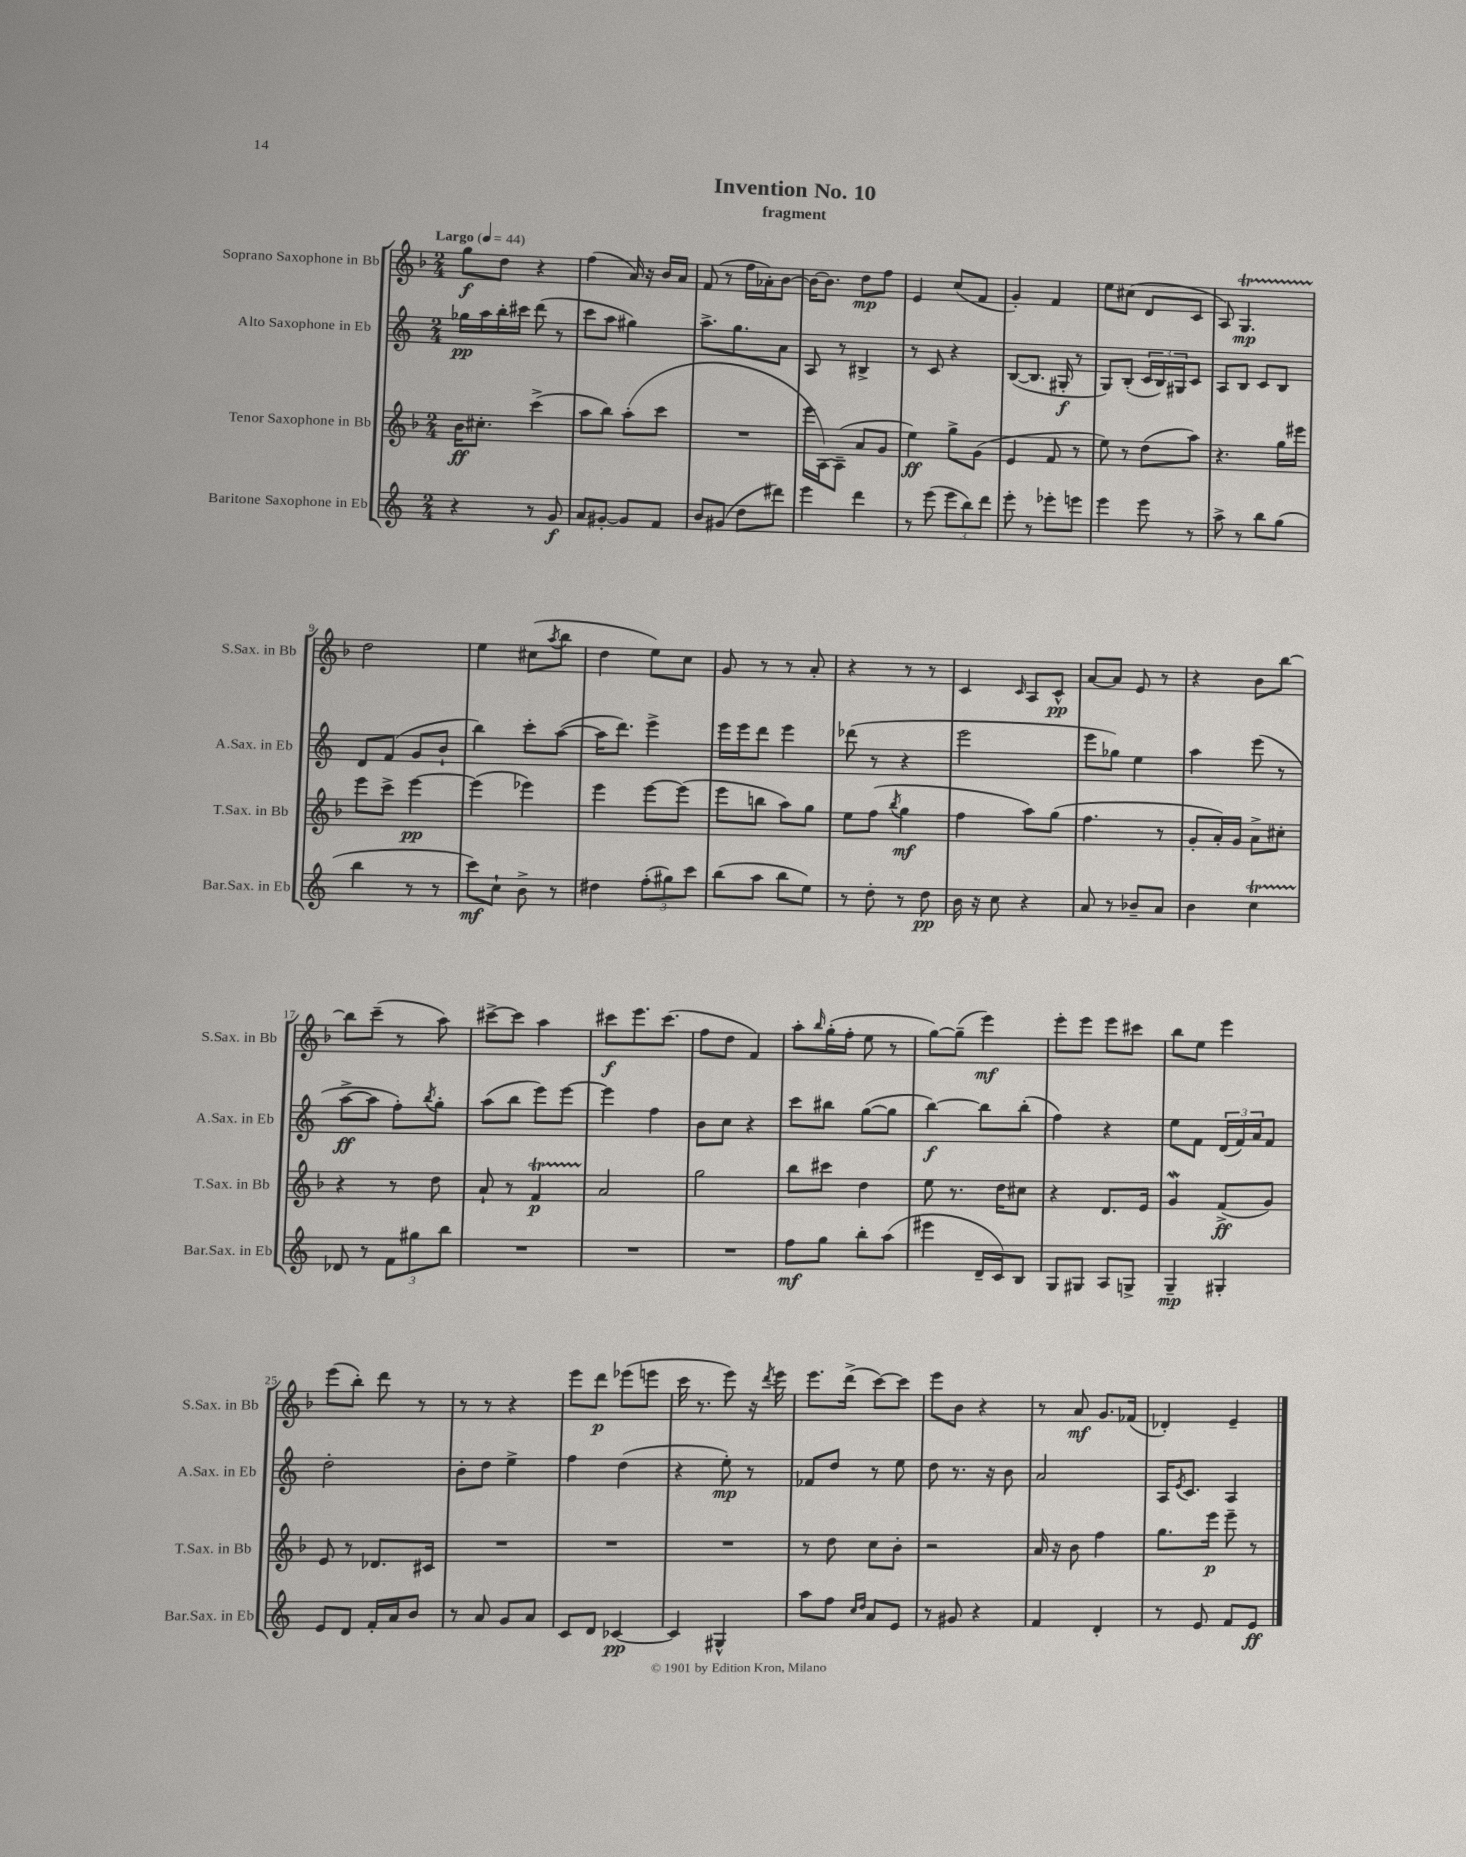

**kern	**dynam	**kern	**dynam	**kern	**dynam	**kern	**dynam
*part4	*part4	*part3	*part3	*part2	*part2	*part1	*part1
*staff4	*staff4	*staff3	*staff3	*staff2	*staff2	*staff1	*staff1
*I"Baritone Saxophone in Eb	*	*I"Tenor Saxophone in Bb	*	*I"Alto Saxophone in Eb	*	*I"Soprano Saxophone in Bb	*
*I'Bar.Sax. in Eb	*	*I'T.Sax. in Bb	*	*I'A.Sax. in Eb	*	*I'S.Sax. in Bb	*
*clefG2	*	*clefG2	*	*clefG2	*	*clefG2	*
*k[]	*	*k[b-]	*	*k[]	*	*k[b-]	*
*M2/4	*	*M2/4	*	*M2/4	*	*M2/4	*
*MM44	*	*MM44	*	*MM44	*	*MM44	*
=1	=1	=1	=1	=1	=1	=1	=1
!	!	!	!	!	!	!LO:TX:a:B:t=Largo	!
4r	.	16b-\KL	ff	16gg-X\LL	pp	8gg\L	f
.	.	8.cc#X'\J	.	16aa\	.	.	.
.	.	.	.	16bb'\	.	8dd\J	.
.	.	.	.	16ccc#X\JJ	.	.	.
8r	.	(4ccc^\	.	(8ddd\	.	4r	.
8g/	f	.	.	8r	.	.	.
=2	=2	=2	=2	=2	=2	=2	=2
8a/L	.	8aa\L	.	8ccc\L	.	(4ff\	.
[8g#X'/J	.	8bb-\J)	.	8aa\J	.	.	.
8g#/L]	.	(8aa'\L	.	4gg#X\)	.	16a/)	.
.	.	.	.	.	.	16r	.
8f/J	.	8ccc\J	.	.	.	16b-/LL	.
.	.	.	.	.	.	16a/JJ	.
=3	=3	=3	=3	=3	=3	=3	=3
8b/L	.	2r	.	8.aa^\L	.	(8f/	.
(8g#X/J	.	.	.	.	.	8r	.
.	.	.	.	8.gg\	.	.	.
8dd\L	.	.	.	.	.	16ff\LL	.
.	.	.	.	.	.	16a-X'\J)	.
8ddd#X\J)	.	.	.	8a\J	.	[8b-\J	.
=4	=4	=4	=4	=4	=4	=4	=4
4eee\	.	16eee\LL	.	8A/	.	16b-\KL_	.
.	.	[16A\J)	.	.	.	8.b-\J]	.
.	.	(8A~\J]	.	8r	.	.	.
4ddd\	.	8a/L	.	4B#X^/	.	8dd\L	mp
.	.	8g/J	.	.	.	8ff\J	.
=5	=5	=5	=5	=5	=5	=5	=5
8r	.	4ee\)	ff	8r	.	4e/	.
(8eee\	.	.	.	8c/	.	.	.
12eee\L	.	8gg^\L	.	4r	.	(8cc/L	.
12bb\)	.	.	.	.	.	.	.
.	.	(8g\J	.	.	.	8f/J	.
12ddd\J	.	.	.	.	.	.	.
=6	=6	=6	=6	=6	=6	=6	=6
8eee'\	.	4e/	.	([8B/L	.	4g'/)	.
8r	.	.	.	8.B/J]	.	.	.
8eee-X'\L	.	8f/	.	.	.	4f/	.
.	.	.	.	16G#X'/	f	.	.
8eeen\J	.	8r	.	8r	.	.	.
=7	=7	=7	=7	=7	=7	=7	=7
4eee\	.	8ee\)	.	8G/L)	.	8ee\L	.
.	.	8r	.	(8B'/J	.	(8cc#X\J	.
8eee\	.	(8dd\L	.	24c/LL	.	8d/L	.
.	.	.	.	24B/)	.	.	.
.	.	.	.	24G#X/J	.	.	.
8r	.	8aa\J)	.	8c/J	.	8c/J	.
=8	=8	=8	=8	=8	=8	=8	=8
8aa^\	.	4.r	.	8A/L	.	8A/)	.
8r	.	.	.	8B/J	.	4.GT/	mp
8bb\L	.	.	.	8c/L	.	.	.
(8gg\J	.	16gg\LL	.	8B/J	.	.	.
.	.	16eee#X\JJ	.	.	.	.	.
!!LO:LB:g=z
=9	=9	=9	=9	=9	=9	=9	=9
4bb\	.	8eee\L	.	8d/L	.	2dd\	.
.	.	8ccc^\J	.	(8f/J	.	.	.
8r	.	[4eee\	pp	8g/L	.	.	.
8r	.	.	.	8b`/J	.	.	.
=10	=10	=10	=10	=10	=10	=10	=10
8ccc\L)	mf	(4eee\]	.	4bb\)	.	4ee\	.
8cc`\J	.	.	.	.	.	.	.
8b^\	.	4eee-X\)	.	8ccc'\L	.	(8cc#X\L	.
.	.	.	.	.	.	8qaa/	.
8r	.	.	.	([8aa\J	.	8bb-\J	.
=11	=11	=11	=11	=11	=11	=11	=11
4dd#X\	.	4eee\	.	16aa\KL]	.	4dd\	.
.	.	.	.	8.ddd\J)	.	.	.
(12ff'\L	.	[8eee\L	.	4eee^\	.	8ee\L)	.
12gg#X\)	.	.	.	.	.	.	.
.	.	(8eee\J]	.	.	.	8cc\J	.
12ccc\J	.	.	.	.	.	.	.
=12	=12	=12	=12	=12	=12	=12	=12
(8bb\L	.	8eee\L	.	16eee\LL	.	8g/	.
.	.	.	.	16eee\J	.	.	.
8aa\J	.	8bbn\J	.	8ddd\J	.	8r	.
8bb\L	.	8aa\L)	.	4eee\	.	8r	.
8ee\J)	.	8gg\J	.	.	.	8a'/	.
=13	=13	=13	=13	=13	=13	=13	=13
8r	.	8ee\L	.	(8ddd-X\	.	4r	.
8dd'\	.	(8ff\J	.	8r	.	.	.
.	.	8qbb-/	.	.	.	.	.
8r	.	4gg\	mf	4r	.	8r	.
8dd\	pp	.	.	.	.	8r	.
=14	=14	=14	=14	=14	=14	=14	=14
16b\	.	4ff\	.	2eee\	.	4c/	.
16r	.	.	.	.	.	.	.
8cc\	.	.	.	.	.	.	.
.	.	.	.	.	.	16qqc/	.
4r	.	8aa\L)	.	.	.	8A/L	.
.	.	(8gg\J	.	.	.	8c^^/J	pp
=15	=15	=15	=15	=15	=15	=15	=15
8a/	.	4.ff\	.	8eee\L	.	[8a/L	.
8r	.	.	.	8gg-X\J)	.	8a/J]	.
8b-X~/L	.	.	.	4ee\	.	8e/	.
8a/J	.	8r	.	.	.	8r	.
=16	=16	=16	=16	=16	=16	=16	=16
4b\	.	8g'/L	.	4aa\	.	4r	.
.	.	16a'/L)	.	.	.	.	.
.	.	16g/JJ	.	.	.	.	.
4ccT\	.	8a^\L	.	(8eee\	.	8b-\L	.
.	.	8cc#X'\J	.	8r	.	[8bb-\J	.
!!LO:LB:g=z
=17	=17	=17	=17	=17	=17	=17	=17
8d-X/	.	4r	.	[8aa^\L	ff	8bb-\L]	.
8r	.	.	.	8aa\J]	.	(8ccc~\J	.
12f\L	.	8r	.	8ff'\L)	.	8r	.
12gg#X\	.	.	.	.	.	.	.
.	.	.	.	8qbb/	.	.	.
.	.	8dd\	.	8gg'\J	.	8aa\)	.
12bb\J	.	.	.	.	.	.	.
=18	=18	=18	=18	=18	=18	=18	=18
2r	.	8a`/	.	(8aa\L	.	[8ccc#X^\L	.
.	.	8r	.	8bb\J	.	8ccc#\J]	.
.	.	4fT/	p	8eee\L)	.	4aa\	.
.	.	.	.	[8eee\J	.	.	.
=19	=19	=19	=19	=19	=19	=19	=19
2r	.	2a/	.	4eee\]	.	8ccc#X\L	f
.	.	.	.	.	.	8.eee\	.
.	.	.	.	4ff\	.	.	.
.	.	.	.	.	.	(8.ccc#\J	.
=20	=20	=20	=20	=20	=20	=20	=20
2r	.	2gg\	.	8b\L	.	8ff\L	.
.	.	.	.	8cc\J	.	8dd\J	.
.	.	.	.	4r	.	4f/)	.
=21	=21	=21	=21	=21	=21	=21	=21
8ff\L	mf	8bb-\L	.	8ccc\L	.	8aa'\L	.
.	.	.	.	.	.	16qqbb-/	.
8gg\J	.	8ccc#X\J	.	8bb#X\J	.	(16gg'\L	.
.	.	.	.	.	.	16ff'\JJ	.
8bb'\L	.	4dd\	.	([8gg\L	.	8ee\	.
(8aa\J	.	.	.	8gg\J]	.	8r	.
=22	=22	=22	=22	=22	=22	=22	=22
4eee#X\	.	8ee\	.	[4bb\)	f	[8gg\L)	.
.	.	8.r	.	.	.	(8gg~\J]	.
16d~/LL	.	.	.	8bb\L]	.	4eee\)	mf
16c/J)	.	16dd\KL	.	.	.	.	.
8B/J	.	8cc#X\J	.	(8bb'\J	.	.	.
=23	=23	=23	=23	=23	=23	=23	=23
8G/L	.	4r	.	4ff\)	.	8eee'\L	.
8G#X/J	.	.	.	.	.	8eee\J	.
8A/L	.	8.d/L	.	4r	.	8eee\L	.
8Gn^/J	.	.	.	.	.	8ccc#X\J	.
.	.	16e/Jk	.	.	.	.	.
=24	=24	=24	=24	=24	=24	=24	=24
4G~/	mp	4gW/	.	8ee\L	.	8bb-\L	.
.	.	.	.	8f\J	.	8ee\J	.
4G#X'/	.	(8f^/L	ff	(24d/LL	.	4eee\	.
.	.	.	.	24f/)	.	.	.
.	.	.	.	24a/J	.	.	.
.	.	8g/J)	.	8f/J	.	.	.
!!LO:LB:g=z
=25	=25	=25	=25	=25	=25	=25	=25
8e/L	.	8e/	.	2dd'\	.	(8eee\L	.
8d/J	.	8r	.	.	.	8bb-'\J)	.
16f'/LL	.	8.d-X/L	.	.	.	8ddd\	.
16a/J	.	.	.	.	.	.	.
8b/J	.	.	.	.	.	8r	.
.	.	16c#X/Jk	.	.	.	.	.
=26	=26	=26	=26	=26	=26	=26	=26
8r	.	2r	.	8b'\L	.	8r	.
8a/	.	.	.	8dd\J	.	8r	.
8g/L	.	.	.	4ee^\	.	4r	.
8a/J	.	.	.	.	.	.	.
=27	=27	=27	=27	=27	=27	=27	=27
8c/L	.	2r	.	4ff\	.	8eee\L	.
8d/J	.	.	.	.	.	8ddd\J	p
[4c-X/	pp	.	.	(4dd\	.	(8eee-X\L	.
.	.	.	.	.	.	8eeen\J	.
=28	=28	=28	=28	=28	=28	=28	=28
4c-/]	.	2r	.	4r	.	16ccc\	.
.	.	.	.	.	.	8.r	.
4G#X^^/	.	.	.	8ee'\)	mp	8eee\)	.
.	.	.	.	8r	.	16r	.
.	.	.	.	.	.	8qddd/	.
.	.	.	.	.	.	16eee\	.
=29	=29	=29	=29	=29	=29	=29	=29
8aa\L	.	8r	.	8f-X/L	.	8.eee\L	.
8ff\J	.	8dd\	.	8dd/J	.	.	.
.	.	.	.	.	.	(16ddd^\Jk	.
16qqcc/LL	.	.	.	.	.	.	.
16qqdd/JJ	.	.	.	.	.	.	.
8a/L	.	8cc\L	.	8r	.	[8ccc\L)	.
8e/J	.	8b-'\J	.	8ee\	.	8ccc\J]	.
=30	=30	=30	=30	=30	=30	=30	=30
8r	.	2r	.	8dd\	.	8eee\L	.
8g#X/	.	.	.	8.r	.	8b-\J	.
4r	.	.	.	.	.	4r	.
.	.	.	.	16r	.	.	.
.	.	.	.	8b\	.	.	.
=31	=31	=31	=31	=31	=31	=31	=31
4f/	.	16a/	.	2a/	.	8r	.
.	.	16r	.	.	.	.	.
.	.	8b-\	.	.	.	8a/	mf
4d'/	.	4ff\	.	.	.	8.g/L	.
.	.	.	.	.	.	(16f-X/Jk	.
=32	=32	=32	=32	=32	=32	=32	=32
8r	.	8.gg\L	.	16A/KL	.	4d-X'/)	.
.	.	.	.	8qe/	.	.	.
.	.	.	.	8.c/J	.	.	.
8e/	.	.	.	.	.	.	.
.	.	16eee\Jk	p	.	.	.	.
8f/L	.	8eee~\	.	4A/	.	4e~/	.
8e/J	ff	8r	.	.	.	.	.
==	==	==	==	==	==	==	==
*-	*-	*-	*-	*-	*-	*-	*-
